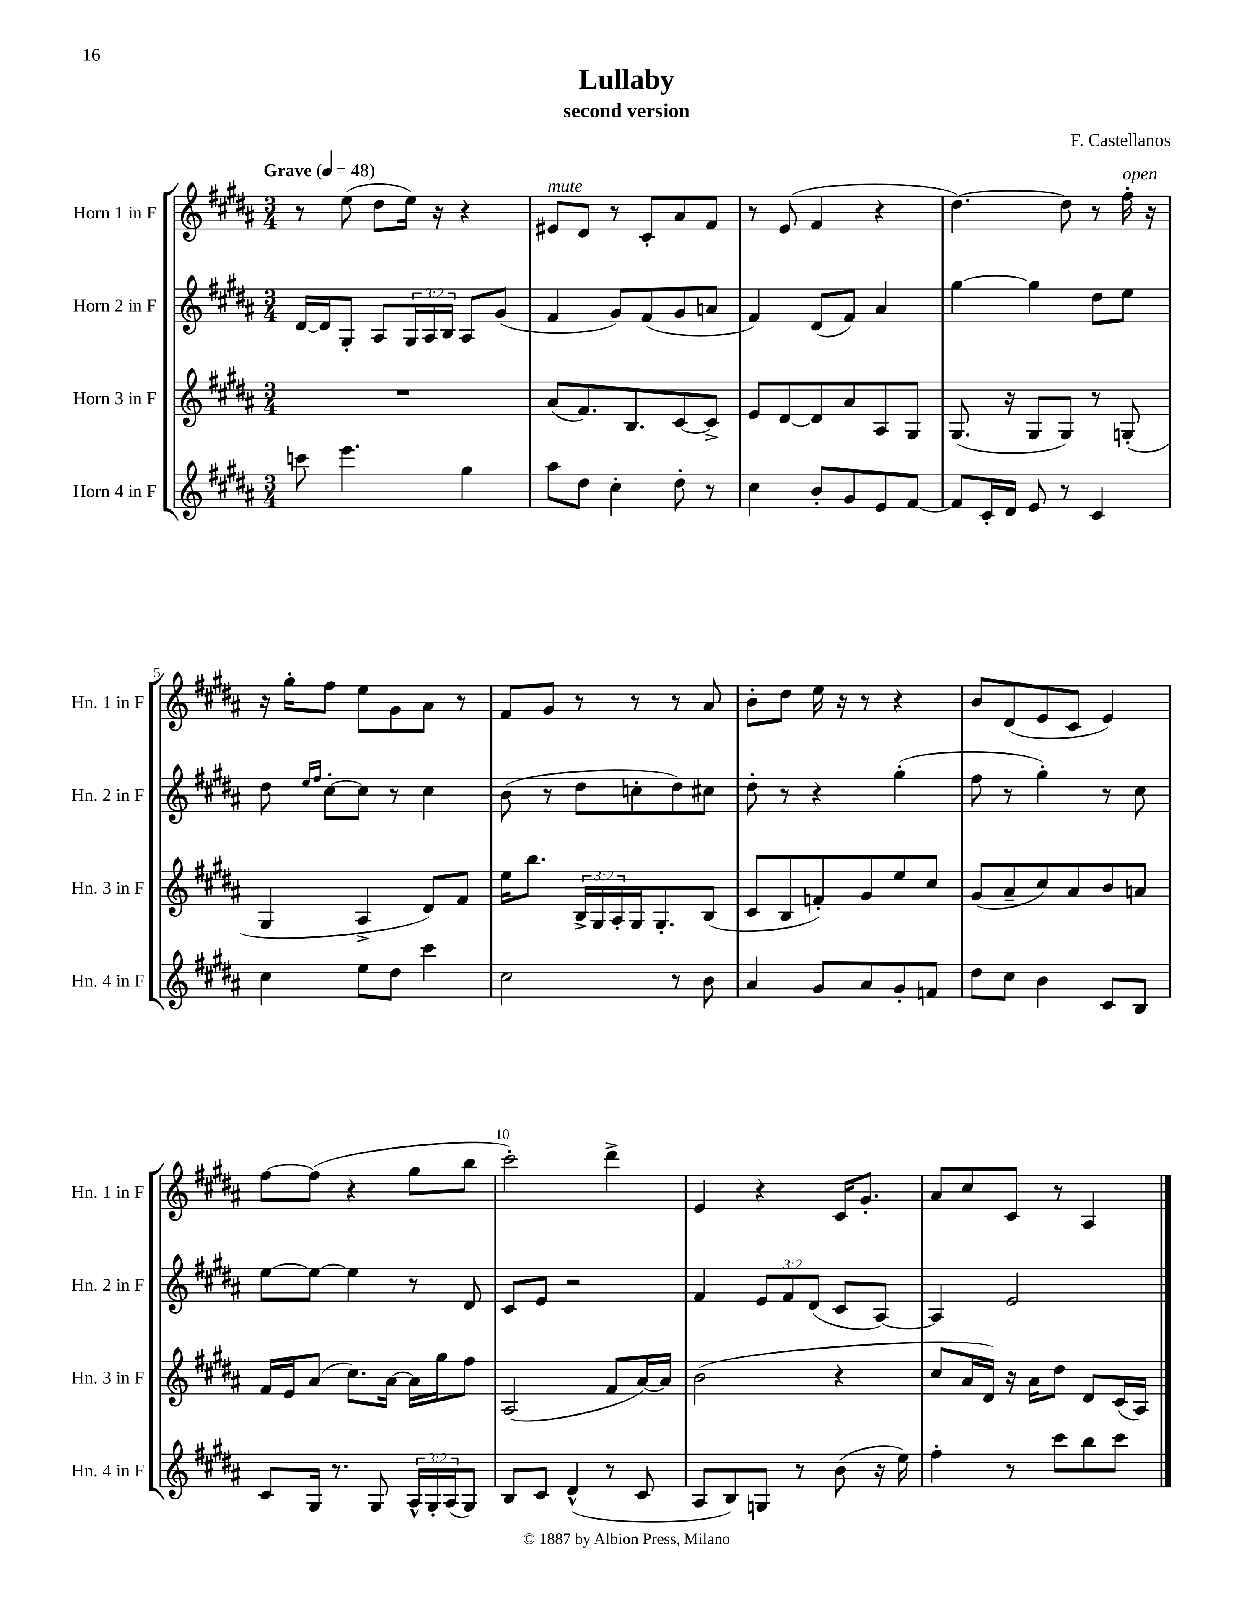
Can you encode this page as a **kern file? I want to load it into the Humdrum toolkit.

**kern	**kern	**kern	**kern
*part4	*part3	*part2	*part1
*staff4	*staff3	*staff2	*staff1
*I"Horn 4 in F	*I"Horn 3 in F	*I"Horn 2 in F	*I"Horn 1 in F
*I'Hn. 4 in F	*I'Hn. 3 in F	*I'Hn. 2 in F	*I'Hn. 1 in F
*clefG2	*clefG2	*clefG2	*clefG2
*k[f#c#g#d#a#]	*k[f#c#g#d#a#]	*k[f#c#g#d#a#]	*k[f#c#g#d#a#]
*M3/4	*M3/4	*M3/4	*M3/4
*MM48	*MM48	*MM48	*MM48
=1	=1	=1	=1
!	!	!	!LO:TX:a:B:t=Grave
8cccn\	2.r	[16d#/LL	8r
.	.	16d#/J]	.
4.eee\	.	8G#'/J	(8ee\
.	.	8A#/L	8dd#\L
.	.	24G#/L	16ee\Jk)
.	.	24A#/	.
.	.	.	16r
.	.	24B/JJ	.
4gg#\	.	8A#/L	4r
.	.	(8g#/J	.
=2	=2	=2	=2
!	!	!	!LO:TX:a:i:t=mute
8aa#\L	(8a#/L	4f#/	8e#X/L
8dd#\J	8.f#/)	.	8d#/J
4cc#'\	.	8g#/L)	8r
.	8.B/	.	.
.	.	(8f#/	8c#'/L
8dd#'\	[8c#/	8g#/	8a#/
8r	8c#^/J]	8an/J	8f#/J
=3	=3	=3	=3
4cc#\	8e/L	4f#/)	8r
.	[8d#/	.	(8e/
8b'/L	8d#/]	(8d#/L	4f#/
8g#/	8a#/	8f#/J)	.
8e/	8A#/	4a#/	4r
[8f#/J	8G#/J	.	.
=4	=4	=4	=4
8f#/L]	(8.G#/	[4gg#\	[4.dd#\)
16c#'/L	.	.	.
16d#/JJ	16r	.	.
8e/	8G#/L	4gg#\]	.
8r	8G#/J)	.	8dd#\]
4c#/	8r	8dd#\L	8r
!	!	!	!LO:TX:a:i:t=open
.	(8Gn'/	8ee\J	16ff#'\
.	.	.	16r
!!LO:LB:g=z
=5	=5	=5	=5
4cc#\	4G#/	8dd#\	16r
.	.	.	16gg#'\KL
.	.	16qqee/LL	.
.	.	16qqff#/JJ	.
.	.	[8cc#'\L	8ff#\J
8ee\L	4A#^/	8cc#\J]	8ee\L
8dd#\J	.	8r	8g#\
4ccc#\	8d#/L)	4cc#\	8a#\J
.	8f#/J	.	8r
=6	=6	=6	=6
2cc#\	16ee\KL	(8b\	8f#/L
.	8.bb\J	.	.
.	.	8r	8g#/J
.	24B^/LL	8dd#\L	8r
.	24G#/	.	.
.	24A#'/	.	.
.	16G#/J	8ccn'\	8r
.	8.G#'/	.	.
8r	.	8dd#\)	8r
8b\	(8B/J	8cc#X\J	8a#/
=7	=7	=7	=7
4a#/	8c#/L	8dd#'\	8b'\L
.	8B/	8r	8dd#\J
8g#/L	8fn'/)	4r	16ee\
.	.	.	16r
8a#/	8g#/	.	8r
8g#'/	8ee/	(4gg#'\	4r
8fn/J	8cc#/J	.	.
=8	=8	=8	=8
8dd#\L	(8g#/L	8ff#\	8b/L
8cc#\J	8a#~/	8r	(8d#/
4b\	8cc#/)	4gg#'\)	8e/
.	8a#/	.	8c#/J
8c#/L	8b/	8r	4e/)
8B/J	8an/J	8cc#\	.
!!LO:LB:g=z
=9	=9	=9	=9
8c#/L	16f#/LL	[8ee\L	[8ff#\L
.	16e/J	.	.
16G#/Jk	(8a#/J	8ee\J_	(8ff#\J]
8.r	.	.	.
.	8.cc#\L)	4ee\]	4r
8G#/	.	.	.
.	[16a#\Jk	.	.
24A#^^/LL	16a#\LL]	8r	8gg#\L
24G#'/	.	.	.
.	16gg#\J	.	.
(24A#/J	.	.	.
8G#/J)	8ff#\J	8d#/	8bb\J
=10	=10	=10	=10
8B/L	(2A#/	8c#/L	2ccc#'\)
8c#/J	.	8e/J	.
(4d#^^/	.	2r	.
8r	8f#/L	.	4ddd#^\
8c#/	[16a#/L)	.	.
.	16a#/JJ]	.	.
=11	=11	=11	=11
8A#/L	(2b\	4f#/	4e/
8B/)	.	.	.
8Gn/J	.	12e/L	4r
.	.	12f#/	.
8r	.	.	.
.	.	(12d#/J	.
(8b\	4r	8c#/L	16c#/KL
.	.	.	8.g#'/J
16r	.	[8A#/J)	.
16ee\)	.	.	.
=12	=12	=12	=12
4ff#'\	8cc#/L	4A#/]	8a#/L
.	16a#/L	.	8cc#/
.	16d#/JJ)	.	.
8r	16r	2e/	8c#/J
.	16a#\KL	.	.
8ccc#\L	8dd#\J	.	8r
8bb\	8d#/L	.	4A#/
8ccc#\J	(16c#/L	.	.
.	16A#/JJ)	.	.
==	==	==	==
*-	*-	*-	*-
